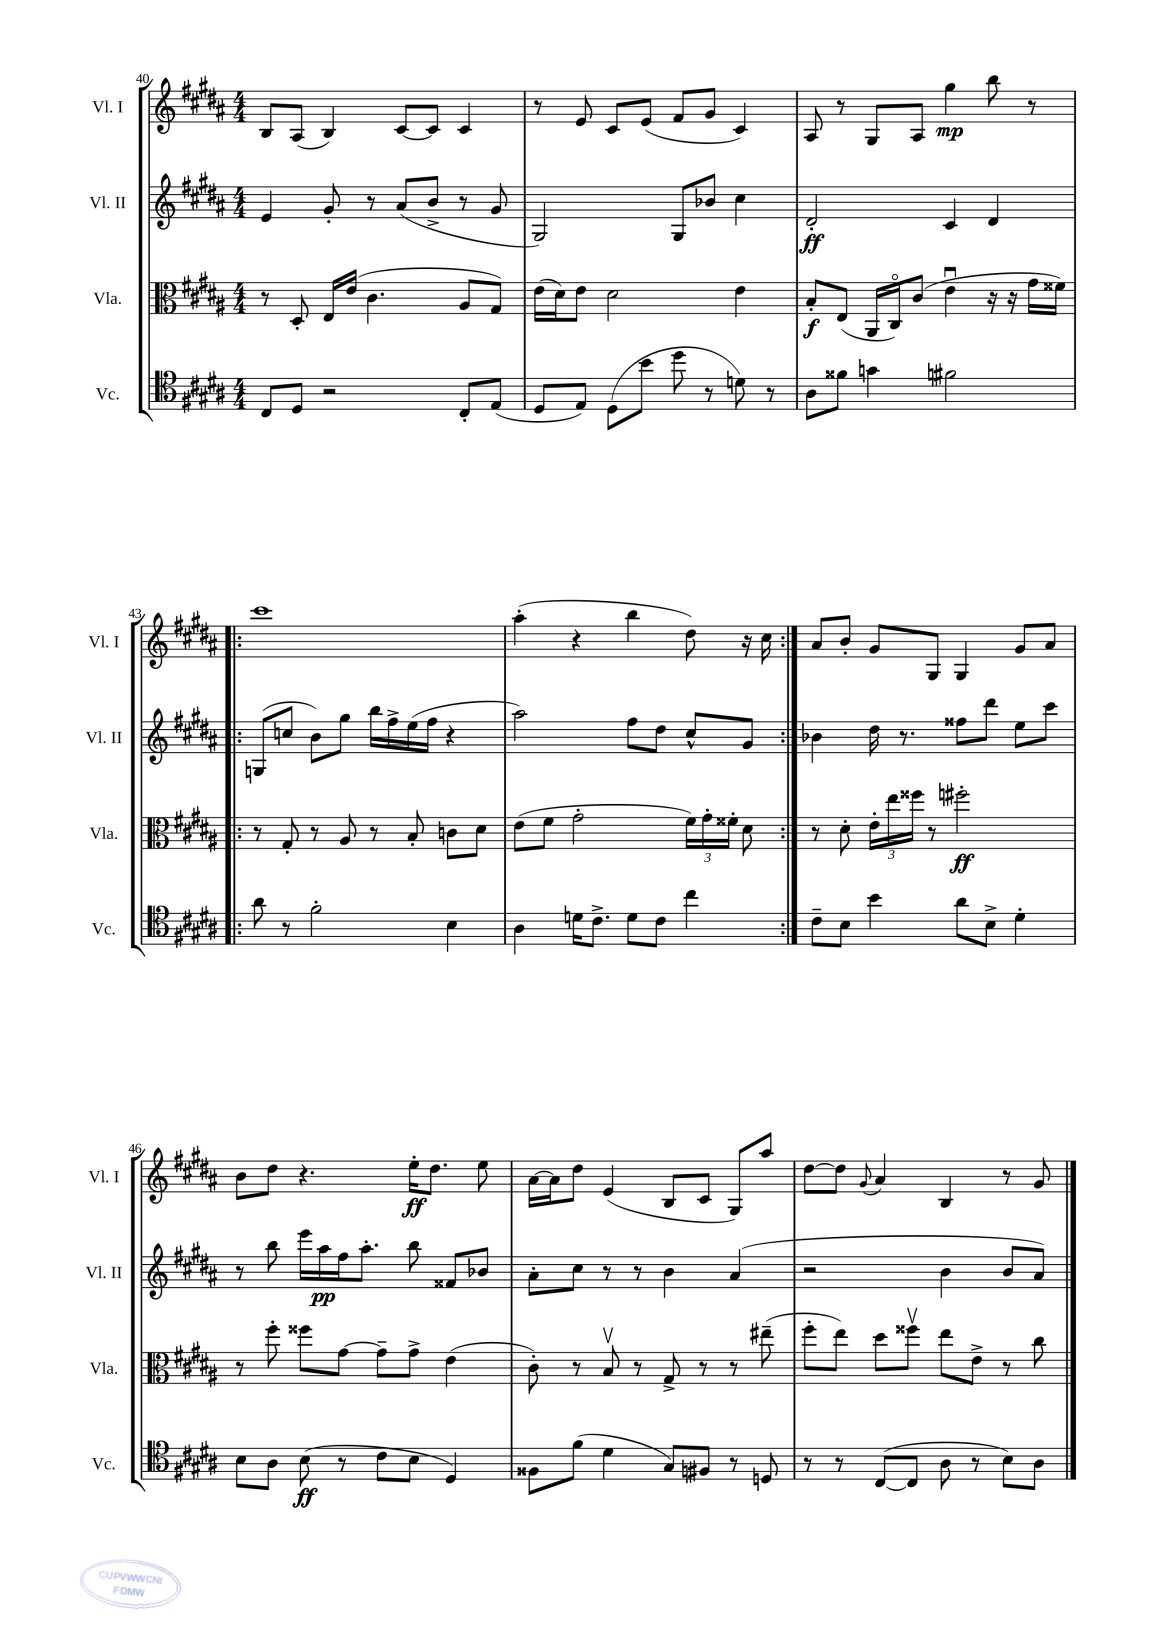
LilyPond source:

<<
\new StaffGroup <<
\new Staff = "s0" \with { instrumentName = "Vl. I" shortInstrumentName = "Vl. I" } {
    \clef treble \key b \major \numericTimeSignature \time 4/4
    \autoBeamOff b8[ ais8]( b4) cis'8[~ cis'8] cis'4 |
    r8 e'8 cis'8[ e'8]( fis'8[ gis'8] cis'4) |
    ais8 r8 gis8[ ais8] gis''4\mp b''8 r8 |
    \repeat volta 2 { cis'''1 |
    ais''4-.( r4 b''4 dis''8) r16 cis''16 | }
    ais'8[ b'8]-. gis'8[ gis8] gis4 gis'8[ ais'8] |
    b'8[ dis''8] r4. e''16[-.\ff dis''8.] e''8 |
    ais'16[~ ais'16 dis''8] e'4( b8[ cis'8] gis8[) ais''8] |
    dis''8[~ dis''8] \appoggiatura { gis'8 } ais'4 b4 r8 gis'8 \bar "|." |
}
\new Staff = "s1" \with { instrumentName = "Vl. II" shortInstrumentName = "Vl. II" } {
    \clef treble \key b \major \numericTimeSignature \time 4/4
    \autoBeamOff e'4 gis'8-. r8 ais'8[( b'8]-> r8 gis'8 |
    gis2) gis8[ bes'8] cis''4 |
    dis'2-.\ff cis'4 dis'4 |
    \repeat volta 2 { g8[( c''8] b'8[) gis''8] b''16[ fis''16-> e''16( fis''16] r4 |
    ais''2) fis''8[ dis''8] cis''8[-^ gis'8] | }
    bes'4 dis''16 r8. fisis''8[ dis'''8] e''8[ cis'''8] |
    r8 b''8 e'''16[ ais''16\pp fis''16 ais''8.]-. b''8 fisis'8[ bes'8] |
    ais'8[-. cis''8] r8 r8 b'4 ais'4( |
    r2 b'4 b'8[ ais'8]) \bar "|." |
}
\new Staff = "s2" \with { instrumentName = "Vla." shortInstrumentName = "Vla." } {
    \clef alto \key b \major \numericTimeSignature \time 4/4
    \autoBeamOff r8 dis8-. e16[ e'16]( cis'4. ais8[ gis8]) |
    e'16[( dis'16) e'8] dis'2 e'4 |
    b8[-.\f e8]( ais,16[ cis16\flageolet) cis'8]( e'4\downbow r16 r16 gis'16[ fisis'16]) |
    \repeat volta 2 { r8 gis8-. r8 ais8 r8 b8-. c'8[ dis'8] |
    e'8[( fis'8] gis'2-. \tuplet 3/2 { fis'16[) gis'16-. fisis'16]-. } dis'8 | }
    r8 dis'8-. \tuplet 3/2 { e'16[-. e''16 fisis''16] } r8 fis''2-.\ff |
    r8 fis''8-. fisis''8[ gis'8]~ gis'8[-- gis'8]-> e'4( |
    cis'8-.) r8 b8\upbow r8 gis8-> r8 r8 eis''8--( |
    fis''8[-. e''8]) dis''8[ fisis''8]\upbow e''8[ e'8]-> r8 cis''8 \bar "|." |
}
\new Staff = "s3" \with { instrumentName = "Vc." shortInstrumentName = "Vc." } {
    \clef tenor \key b \major \numericTimeSignature \time 4/4
    \autoBeamOff cis8[ dis8] r2 cis8[-. e8]( |
    dis8[ e8]) dis8[( b'8] dis''8 r8 d'8) r8 |
    ais8[ fisis'8] g'4 fis'2 |
    \repeat volta 2 { ais'8 r8 fis'2-. b4 |
    ais4 d'16[ cis'8.]-> d'8[ cis'8] cis''4 | }
    cis'8[-- b8] b'4 ais'8[ b8]-> dis'4-. |
    b8[ ais8] b8\ff( r8 cis'8[ b8] dis4) |
    fisis8[ fis'8]( dis'4 gis8[) fis8] r8 d8 |
    r8 r8 cis8[~( cis8] ais8 r8 b8[) ais8] \bar "|." |
}
>>
>>
\layout { \context { \Score currentBarNumber = #40 } }
